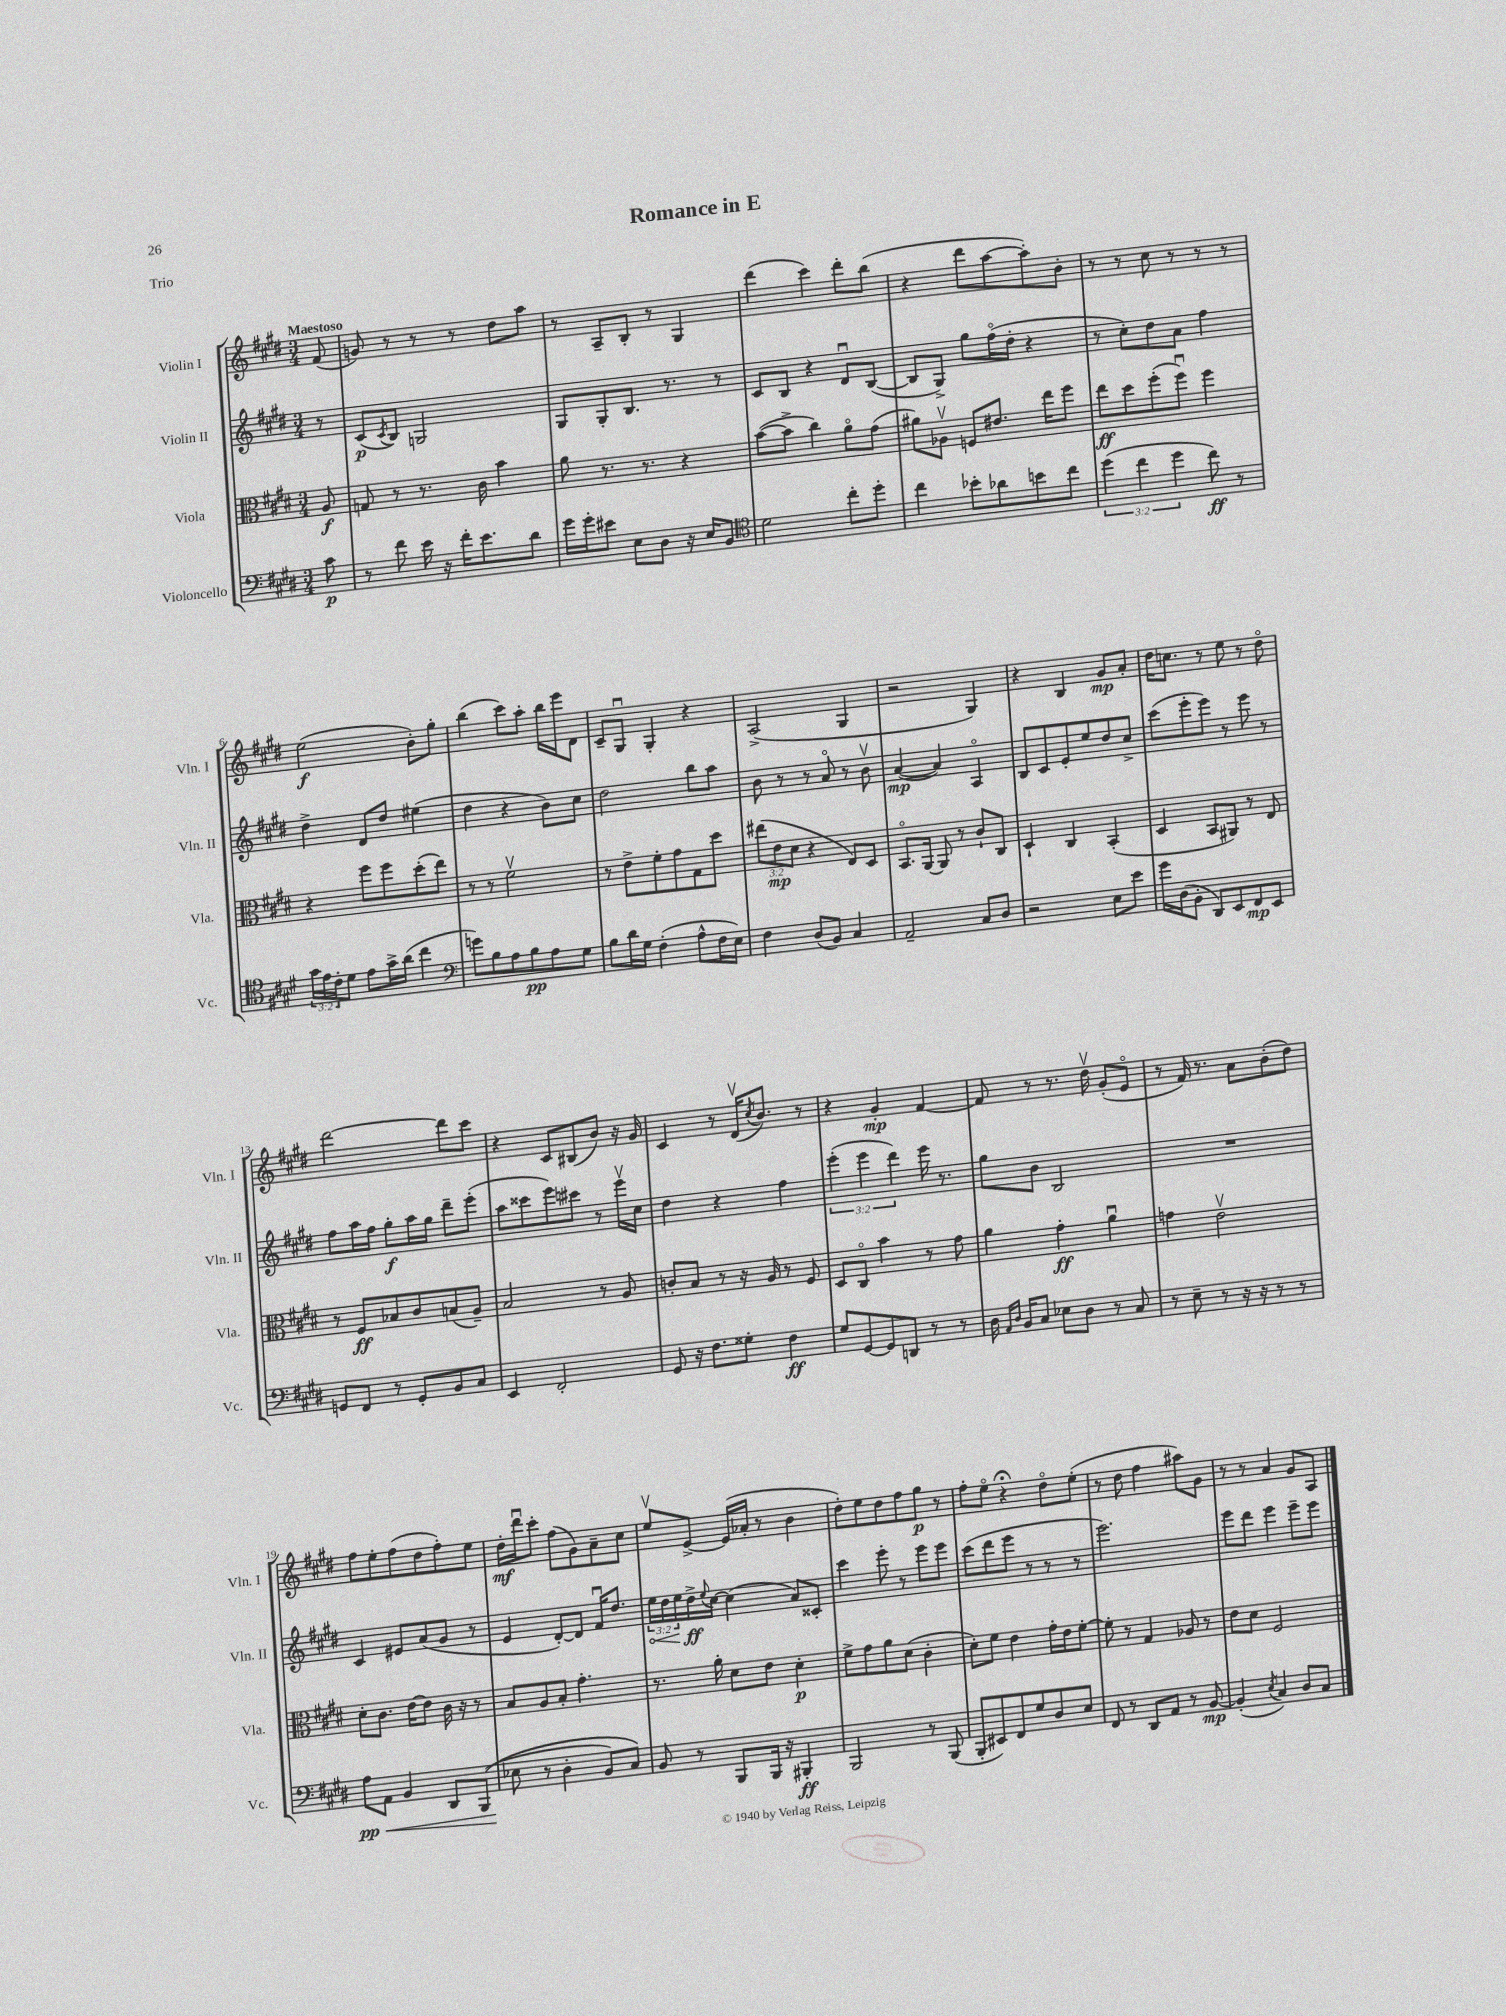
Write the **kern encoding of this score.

**kern	**kern	**kern	**kern
*staff4	*staff3	*staff2	*staff1
*clefF4	*clefC3	*clefG2	*clefG2
*k[f#c#g#d#]	*k[f#c#g#d#]	*k[f#c#g#d#]	*k[f#c#g#d#]
*M3/4	*M3/4	*M3/4	*M3/4
8c#	8A	8r	(8f#
=	=	=	=
8r	8G	(8c#	8g)
.	.	8qc#	.
8f#	8r	8B)	8r
16e	8.r	2G	8r
16r	.	.	.
16f#'	.	.	8r
8.e	16c#	.	.
.	4b	.	8dd#
8d#	.	.	8aa
=	=	=	=
16g#	8a	8G#	8r
16g#'	.	.	.
8e#	8.r	8G#'	8A~
8E	.	8.B	8B'
.	8.r	.	.
8D#	.	.	8r
.	.	8.r	.
16r	4r	.	4G#
16E	.	.	.
8BB	.	8r	.
=	=	=	=
*clefC4	*	*	*
2d#	([8b	8c#	(4ddd#
.	8b^]	8B	.
.	4cc#)	4r	4ccc#)
8cc#'	8ao	8d#u	8ddd#'
8dd#'	(8g#	([8B	(8bb
=	=	=	=
4cc#	8a#)	8B]	4r
.	8A-v	8G#^)	.
8b-'	8F	8gg#	8ddd#
8a-	8.e#	(16ff#o	[8aa
.	.	16dd#'	.
8b	.	4r	8aa'])
.	16ee	.	.
8cc#	8ff#	.	8b'
=	=	=	=
(6dd#	8ee	8r	8r
.	8dd#	8cc#')	8r
6cc#	.	.	.
.	(8ff#'	8dd#	8cc#
6dd#	.	.	.
.	8ff#u)	8a	8r
8cc#)	4ff#	4ff#	8r
8r	.	.	8r
=	=	=	=
24g#	4r	4dd#^	(2ee
24e	.	.	.
24c#'	.	.	.
8d#	.	.	.
8e	8ff#	8d#	.
16g#^	8ff#	8dd#	.
(16a	.	.	.
4cc#	(8dd#'	(4ee#	8b')
.	8ee)	.	8gg#'
=	=	=	=
*clefF4	*	*	*
8g)	8r	4dd#	(4bb
8B	8r	.	.
8A	2f#v	4r	8ccc#)
8B	.	.	8aa'
8A	.	8b)	16bb
.	.	.	16eee
8G#	.	8cc#	8d#
=	=	=	=
8B	8r	2dd#	8c#~
16d#	8e^	.	8G#u
16G#	.	.	.
(4F#'	8f#'	.	4G#'
.	8g#	.	.
8A^^	8G#	8bb	4r
16F#	8dd#	8aa	.
16E)	.	.	.
=	=	=	=
4F#	(12ee#	8b	(2A^
.	12e	.	.
.	.	8r	.
.	12d#	.	.
(8D#	4r	8r	.
8BB)	.	8ao	.
4C#	8E)	8r	4G#
.	8D#	8bv	.
=	=	=	=
2AA~	8.BBo	([4a	2r
.	[16AA	.	.
.	8AA]	4a])	.
.	8r	.	.
8C#	8c#`	4Ao	4G#)
8D#	8C#	.	.
=	=	=	=
2r	4D#`	8B	4r
.	.	8c#	.
.	4C#	8e'	4B
.	.	8ee	.
8E	(4BB'	8dd#	8g#
8e	.	8cc#^	8a'
=	=	=	=
16g#	4D#	(8ccc#	16dd#
(16D#	.	.	8.cc
8BB'	.	8eee'	.
8DD#)	8BB	8eee)	8r
8EE	8AA#)	8r	8ee
8FF#	8r	8eee	8r
8EE	8E	8r	8dd#o
=	=	=	=
8GG	8r	8ff#	[2ddd#
8FF#	8F#	16aa	.
.	.	16ff#	.
8r	8B-	8gg#'	.
8GG'	8c#	16aa	.
.	.	16gg#	.
8BB	(8B	8ddd#~	8ddd#]
8C#	8A~)	(8eee'	8ccc#
=	=	=	=
4EE	2B	8aa	4r
.	.	8ccc##	.
2FF#'	.	8eee)	8c#
.	.	8ccc#	(8B#
.	8r	8r	8b)
.	8A	16eeev	16r
.	.	16cc#	16g#
=	=	=	=
8GG#	8c'	4dd#	4c#
16r	8B	.	.
8.F#	.	.	.
.	8r	4r	8r
8G##'	16r	.	(16d#v
.	.	.	8qcc#
.	16A	.	8.b)
4F#	8r	4ff#	.
.	8F#	.	8r
=	=	=	=
8G#	8D#	(6eee'	4r
[8GG#	8C#o	.	.
.	.	6eee	.
8GG#]	4b	.	4g#'
.	.	6ddd#)	.
8DD	.	.	.
8r	8r	16eee	[4f#
.	.	8.r	.
8r	8g#	.	.
=	=	=	=
16D#	4a	8gg#	8f#]
16qqAA	.	.	.
16qqD#	.	.	.
16BB	.	.	.
8C#	.	8b	8r
8E-	4g#'	2B	8.r
8D#	.	.	.
.	.	.	16dd#v
8r	4au	.	(8g#'
8C#	.	.	8eo
=	=	=	=
8r	4g	2.r	8r
8E~	.	.	16f#)
.	.	.	8.r
8r	2ev	.	.
16r	.	.	8a
16r	.	.	.
8r	.	.	(8b'
8r	.	.	8dd#)
=	=	=	=
8A	8d#'	4c#	8ff#
8AA	8.c#	.	8ee'
4BB	.	8e#	(8ff#
.	[16e	.	.
.	8e]	(8a	8dd#
8DD#	16c#	8g#	8ff#')
.	16r	.	.
&((8BBB	8r	8r	8ee
=	=	=	=
8E-	8B	4e	16dd#'
.	.	.	16ddd#u
8r	8A	.	8ccc#'
4D#'	8B'	[8d#')	(8ff#
.	4.g#'	8d#]	8g#)
8BB)	.	16f#u	8a~
.	.	8.dd#	.
8C#&)	.	.	8cc#
=	=	=	=
8BB	8.r	24ee	8eev
.	.	24dd#	.
.	.	24ee	.
8r	.	16dd#^	[8e^
.	.	8qqee	.
.	16a'	[16cc#	.
8BBB	8d#	(4cc#]	(16e]
.	.	.	16a-'
16BBB	8e	.	8r
16r	.	.	.
4BBB#'	4d#'	8a)	4b
.	.	8c##'	.
=	=	=	=
2BBB	8f#^	4ccc#	8dd#')
.	8g#	.	8ee
.	8a	8eee'	8dd#
.	(8d#	8r	8ff#
8r	4c#'	8eee	8gg#
(8BBB	.	8eee	8r
=	=	=	=
8BBB'	8d#')	(8ccc#	8ff#'
8EE#)	8f#	8ddd#	8eeo
8FF#	4e	8eee	4r;
8G#	.	8r	.
8D#	16g#'	8r	8dd#o
.	16e	.	.
8E	[8f#'	8r	(8ee'
=	=	=	=
8FF#	8f#']	2.eee)	8r
8r	8r	.	8dd#
8DD#	4G#	.	4ff#
8AA	.	.	.
8r	8A-	.	8aa#)
[8BB	8r	.	8g#
=	=	=	=
(4BB']	8e	8eee	8r
.	8d#	8ddd#	8r
8qE	.	.	.
4C#)	2F#	4eee	4a
8D#	.	8eee~	8g#
8C#	.	8eee	8A
==	==	==	==
*-	*-	*-	*-
